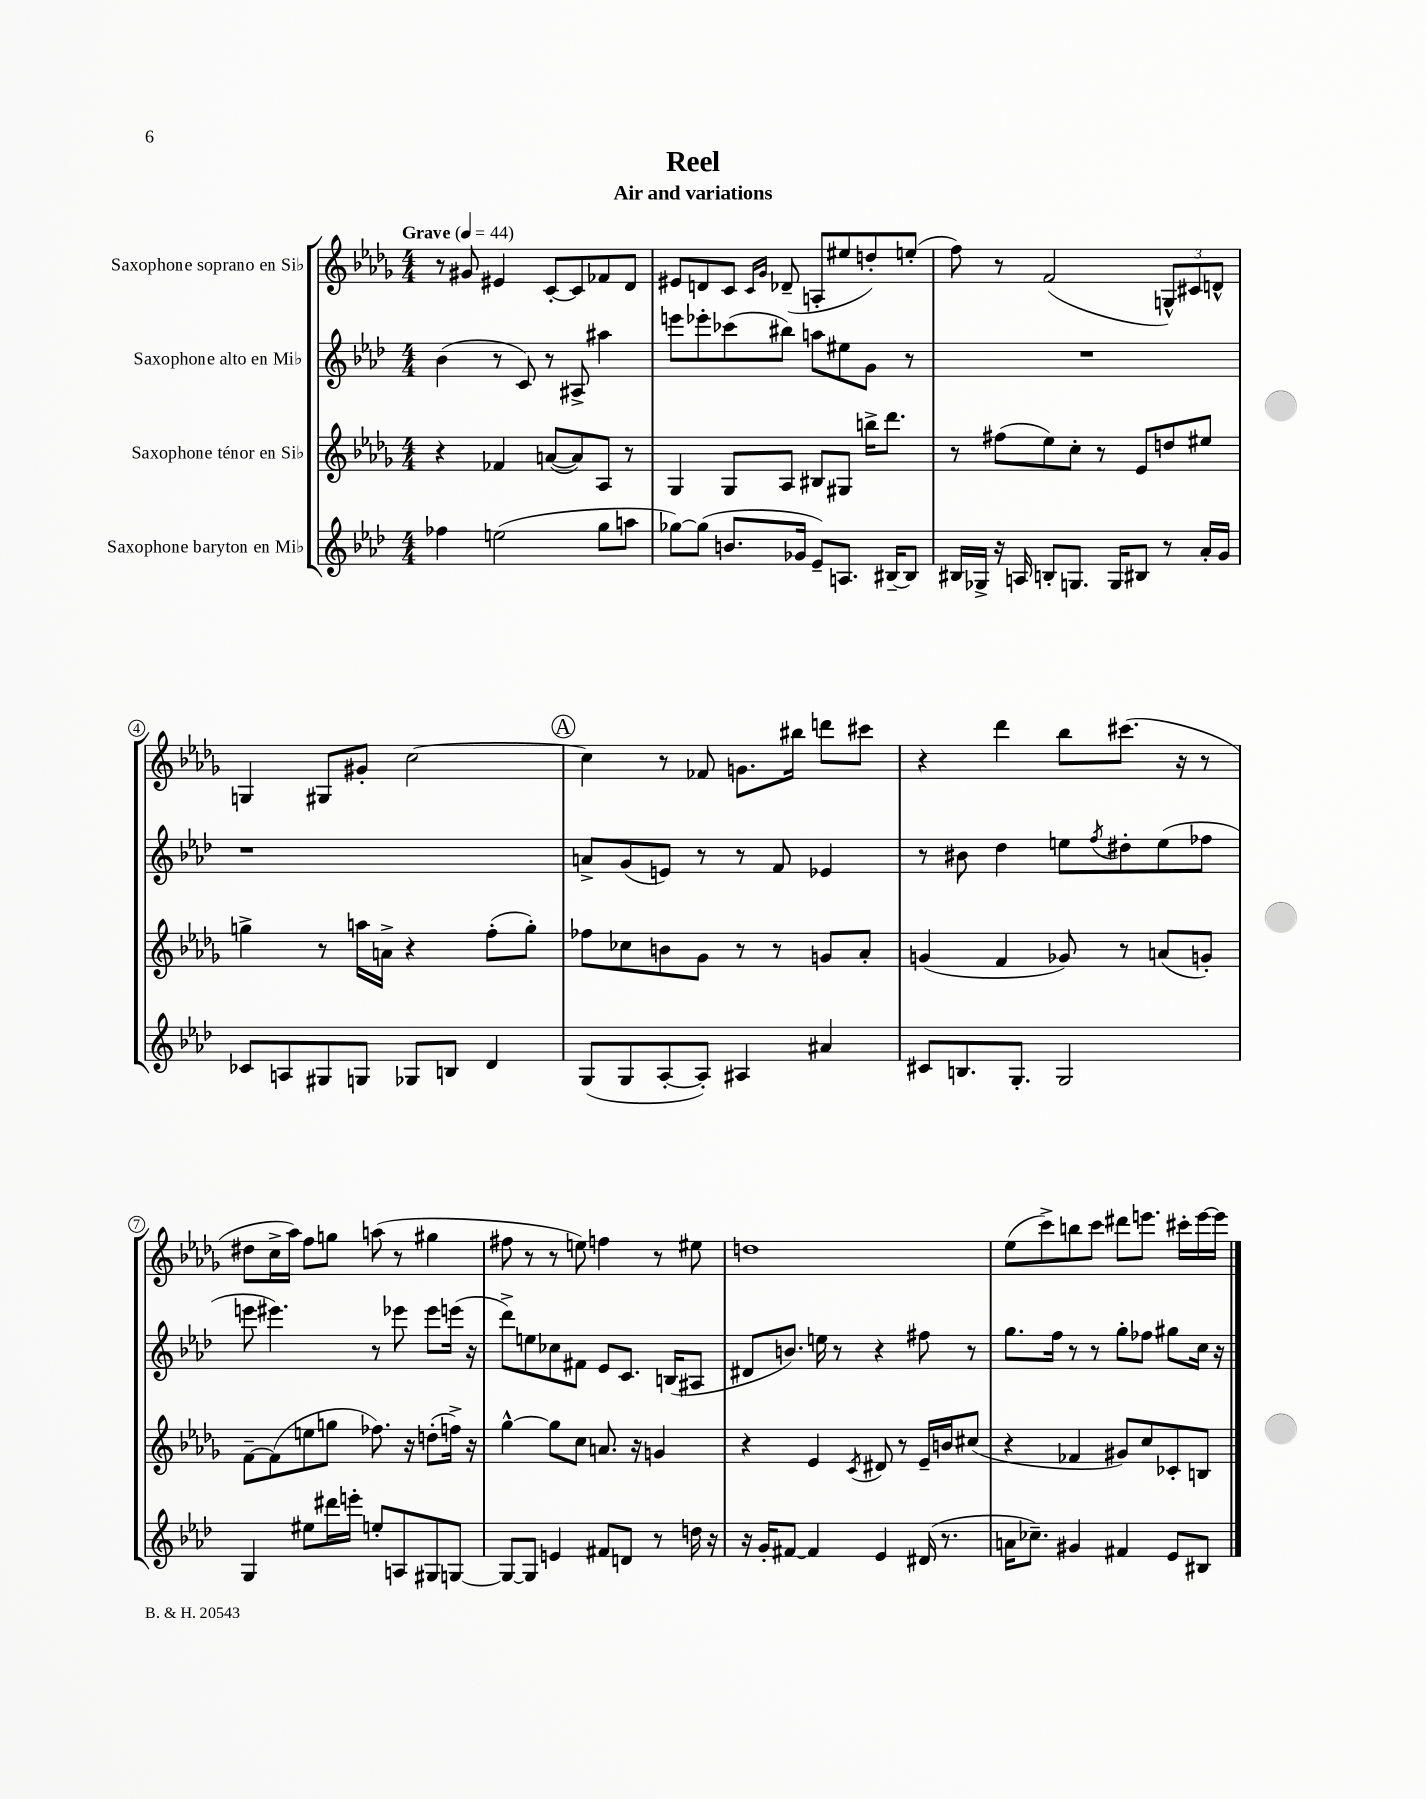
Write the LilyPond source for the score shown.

\header { title = "Reel" subtitle = "Air and variations" }
<<
\new StaffGroup <<
\new Staff = "s0" \with { instrumentName = "Saxophone soprano en Sib" } {
    \clef treble \key des \major \numericTimeSignature \time 4/4 \tempo "Grave" 4 = 44
    r8 gis'8 eis'4 c'8~-. c'8 fes'8 des'8 |
    eis'8 d'8 c'8 \grace { c'16 ges'16 } des'8--( a8-. eis''8 d''8-.) e''8-.( |
    f''8) r8 f'2( \tuplet 3/2 { g8-^) cis'8 d'8-^ } |
    g4 gis8 gis'8-. c''2~ |
    \mark \markup { \circle "A" } c''4 r8 fes'8 g'8. bis''16 d'''8 cis'''8 |
    r4 des'''4 bes''8 cis'''8.( r16 r8 |
    dis''8 c''16-> aes''16) f''8 g''8 a''8( r8 gis''4 |
    fis''8 r8 r8 e''8) f''4 r8 eis''8 |
    d''1 |
    ees''8( c'''8->) b''8 c'''8 dis'''8 e'''8. cis'''16-. e'''16~ e'''16 \bar "|." |
}
\new Staff = "s1" \with { instrumentName = "Saxophone alto en Mib" } {
    \clef treble \key aes \major \numericTimeSignature \time 4/4
    bes'4( r8 c'8) r8 ais8-> ais''4 |
    e'''8 ees'''8-. ces'''8( bis''8) a''8 eis''8 g'8 r8 |
    R1 |
    r1 |
    \mark \markup { \circle "A" } a'8-> g'8( e'8) r8 r8 f'8 ees'4 |
    r8 bis'8 des''4 e''8 \acciaccatura { f''8 } dis''8-. e''8( fes''8 |
    e'''8 eis'''4.) r8 ees'''8 ees'''8 e'''16( r16 |
    des'''8->) e''8 ces''8 fis'8 ees'8 c'8. b16( ais8 |
    dis'8 b'8.) e''16 r8 r4 fis''8 r8 |
    g''8. f''16 r8 r8 g''8-. fes''8 gis''8 c''16 r16 \bar "|." |
}
\new Staff = "s2" \with { instrumentName = "Saxophone ténor en Sib" } {
    \clef treble \key des \major \numericTimeSignature \time 4/4
    r4 fes'4 a'8~( a'8) aes8 r8 |
    ges4 ges8 aes8 bis8 gis8 b''16-> des'''8. |
    r8 fis''8( ees''8) c''8-. r8 ees'8 d''8 eis''8 |
    g''4-> r8 a''16 a'16-> r4 f''8-.( g''8-.) |
    \mark \markup { \circle "A" } fes''8 ces''8 b'8 ges'8 r8 r8 g'8 aes'8-. |
    g'4( f'4 ges'8) r8 a'8( g'8-.) |
    f'8~-- f'8( e''8 g''8 fes''8.) r16 d''8-.( f''16->) r16 |
    ges''4~-^ ges''8 c''8 a'8. r16 g'4 |
    r4 ees'4 \acciaccatura { c'8 } dis'8 r8 ees'16-- b'16 cis''8( |
    r4 fes'4 gis'8) c''8 ces'8-. b8 \bar "|." |
}
\new Staff = "s3" \with { instrumentName = "Saxophone baryton en Mib" } {
    \clef treble \key aes \major \numericTimeSignature \time 4/4
    fes''4 e''2( g''8 a''8 |
    ges''8~) ges''8( b'8. ges'16 ees'8--) a8. bis16~-- bis8 |
    bis16 ges16-> r16 a16 b8-. g8. g16 bis8 r8 aes'16-. g'16 |
    ces'8 a8 gis8 g8 ges8 b8 des'4 |
    \mark \markup { \circle "A" } g8( g8 aes8~-. aes8-.) ais4 ais'4 |
    cis'8 b8. g8.-. g2 |
    g4 eis''8 dis'''16 e'''16-. e''8-. a8 gis8 g8~ |
    g8~ g8 e'4 fis'8 d'8 r8 d''16 r16 |
    r16 g'16-. fis'8~ fis'4 ees'4 dis'16( r8. |
    a'16 ces''8.--) gis'4 fis'4 ees'8 bis8 \bar "|." |
}
>>
>>
\layout { \context { \Score \override BarNumber.stencil = #(make-stencil-circler 0.1 0.3 ly:text-interface::print) } }
